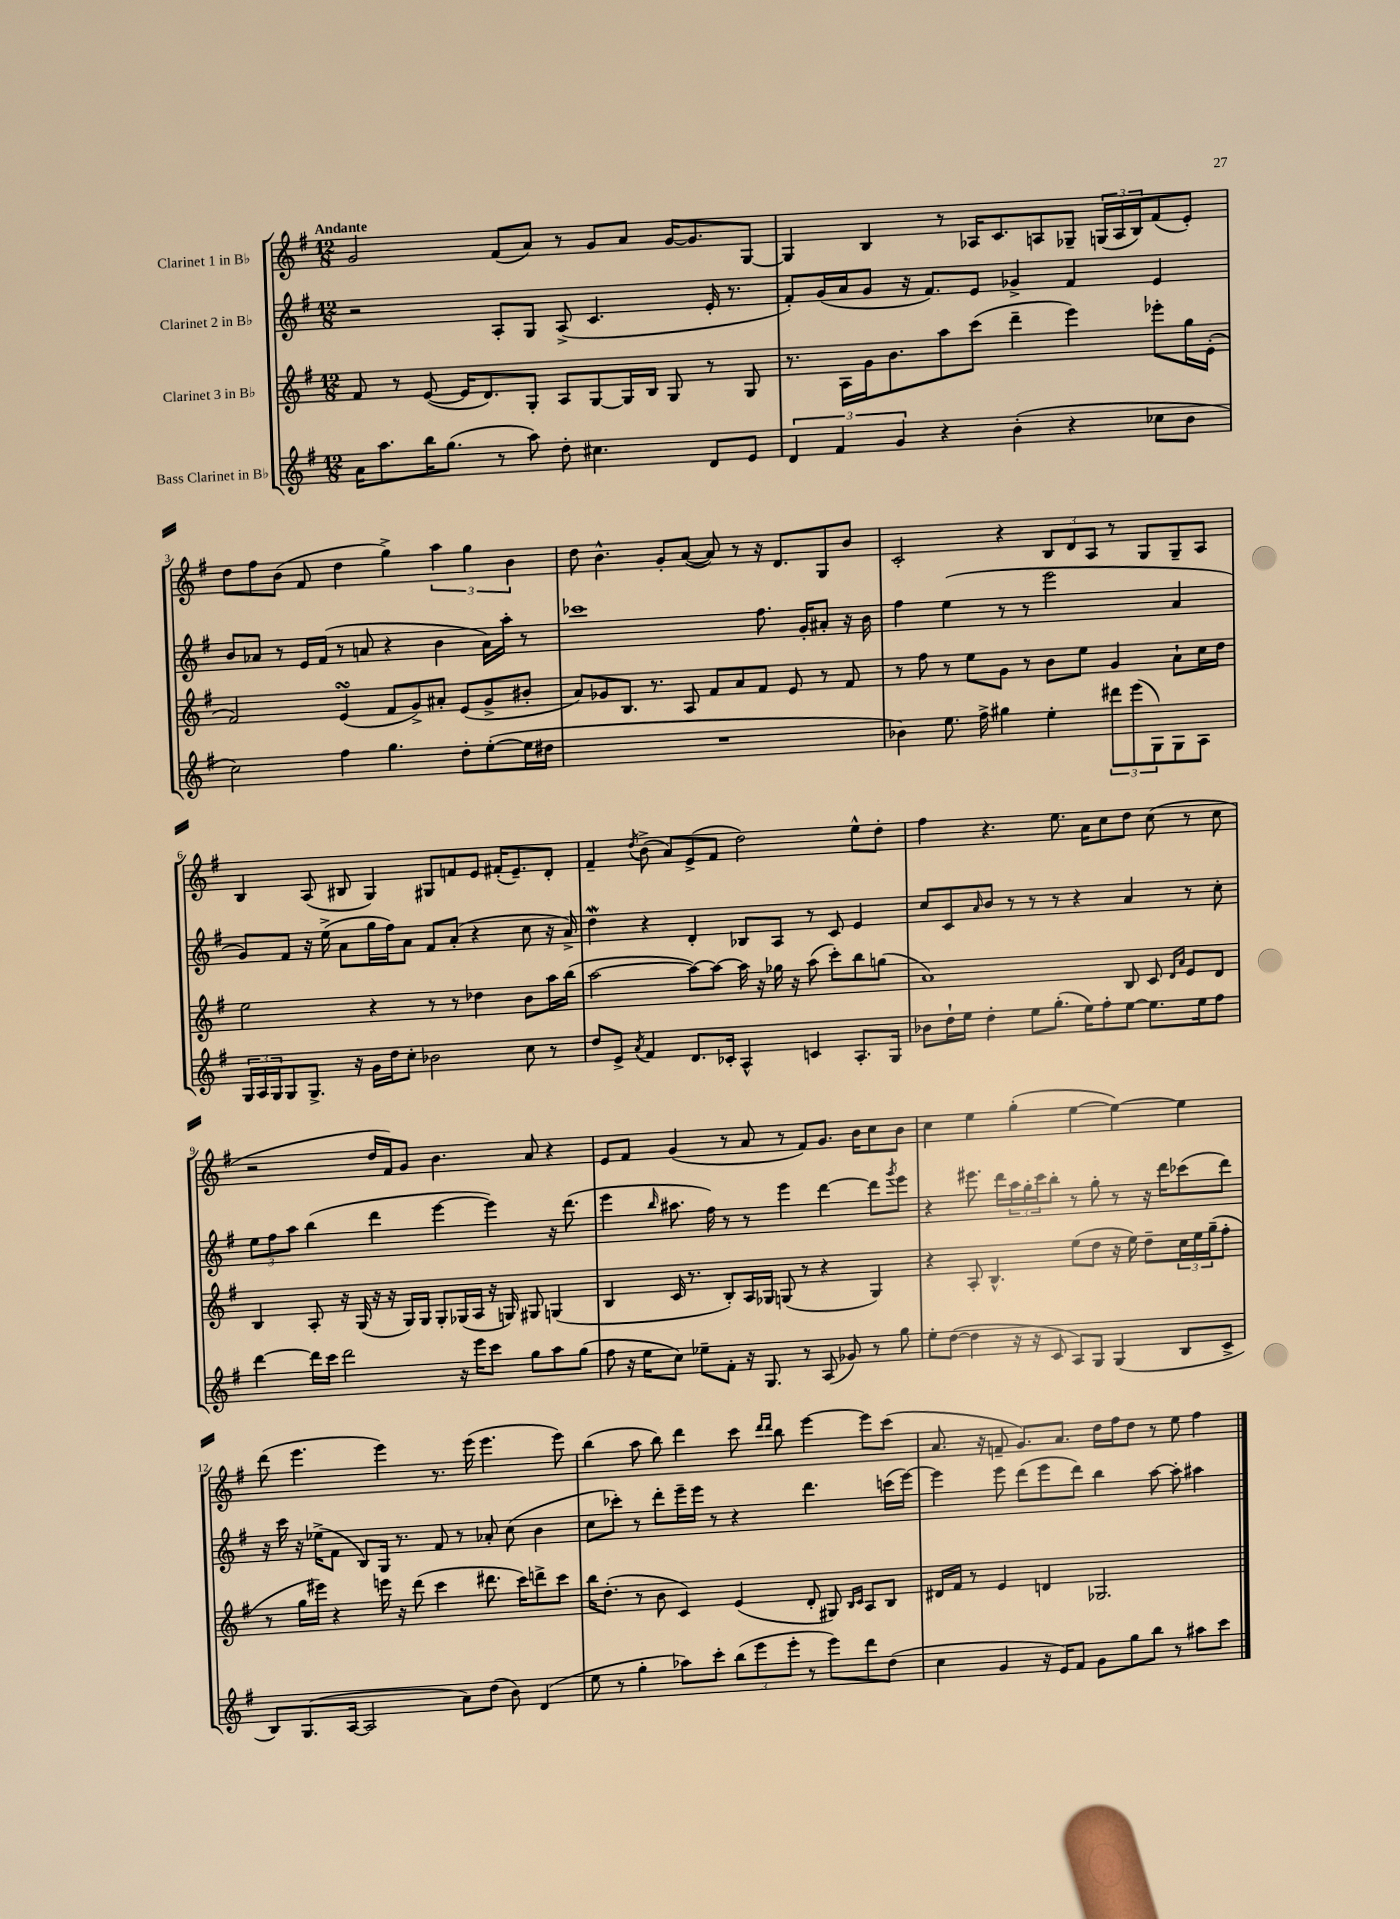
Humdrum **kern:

**kern	**kern	**kern	**kern
*part4	*part3	*part2	*part1
*staff4	*staff3	*staff2	*staff1
*I"Bass Clarinet in B♭	*I"Clarinet 3 in B♭	*I"Clarinet 2 in B♭	*I"Clarinet 1 in B♭
*clefG2	*clefG2	*clefG2	*clefG2
*k[f#]	*k[f#]	*k[f#]	*k[f#]
*M12/8	*M12/8	*M12/8	*M12/8
=1	=1	=1	=1
!	!	!	!LO:TX:a:B:t=Andante
16a\KL	8f#/	2r	2g/
8.aa\	.	.	.
.	8r	.	.
16bb\K	([8e/	.	.
(8.gg\J	.	.	.
.	16e/KL]	.	.
.	8.d/)	.	.
8r	.	8A'/L	(8f#/L
8aa\)	8G'/J	8G/J	8a/J)
8dd'\	8A/L	(8A^/	8r
4.cc#X\	[8G/	4.c/	8g/L
.	16G/L]	.	8a/J
.	16B/JJ	.	.
.	8G/	.	[16g/KL
.	.	.	8.g/]
8d/L	8r	16e'/	.
.	.	8.r	.
8e/J	8G/	.	[8G/J
=2	=2	=2	=2
6d/	8.r	8f#'/L)	4G/]
.	.	(16g/L	.
6f#/	.	.	.
.	16A\LL	16a/J	.
.	16g\J	8g/J	4B/
.	8.b\	.	.
6g/	.	.	.
.	.	16r	.
.	.	8.f#/L)	.
4r	8aa\	.	8r
.	(8ccc\J	8e/J	16A-X/KL
.	.	.	8.c/
(4b'\	4ddd~\	4g-X^/	.
.	.	.	8An/
4r	4eee\)	4f#/	8G-X~/J
.	.	.	(24Gn/LL
.	.	.	24A/
.	.	.	24B/J)
8cc-X\L	8eee-X'\L	4e/	(8f#/
8b\J	16gg\L	.	8e'/J)
.	(16e'\JJ	.	.
!!LO:LB:g=z
=3	=3	=3	=3
2cc\)	2f#/)	8b/L	8dd\L
.	.	8a-X/J	8ff#\
.	.	8r	(8b\J
.	.	16e/LL	8f#/
.	.	(16f#/JJ	.
4ff#\	(4esSSS/	8r	4dd\
.	.	8an/	.
4.gg\	8f#/L	4r	4gg^\)
.	8g^/)	.	.
.	8a#X'/J	4b\	6aa\
8dd'\L	(8e/L	.	.
.	.	.	6gg\
([8ee'\	8g^/	16a\LL)	.
.	.	16aa'\JJ	.
.	.	.	6b\
16ee\L]	8b#X'/J	8r	.
16dd#X\JJ	.	.	.
=4	=4	=4	=4
1.r	8a/L)	1ccc-X	8dd\
.	8g-X/	.	4.b^^\
.	8.B/J	.	.
.	8.r	.	.
.	.	.	8g'/L
.	8A/	.	([8a/J
.	8f#/L	.	8a/])
.	8a/	.	8r
.	8f#/J	8.ff#\	16r
.	.	.	8.d/L
.	8e/	.	.
.	.	16g'/KL	.
.	8r	8a#X'/J	8G/
.	8f#/	16r	8b/J
.	.	16b\	.
=5	=5	=5	=5
4b-X\)	8r	4ff#\	2c'/
.	8ff#\	.	.
8.ee\	8r	(4ee\	.
.	8ee\L	.	.
16ff#^\	.	.	.
4gg#X\	8g\J	8r	4r
.	8r	8r	.
4ee'\	8b\L	2eee\	12B/L
.	.	.	12d/
.	8ee\J	.	.
.	.	.	12A/J
12ddd#X\L	4g/	.	8r
(12eee\	.	.	.
.	.	.	8G/L
12G\)	.	.	.
8G\	8a`\L	4a/	8G~/
8A\J	16cc\L	.	8A/J
.	16dd\JJ	.	.
!!LO:LB:g=z
=6	=6	=6	=6
24G/LL	2ee\	8g/L)	4B/
24A/	.	.	.
24G/J	.	.	.
8G/	.	8f#/J	.
8.G^/J	.	16r	(8A/
.	.	(16ee^\	.
.	.	8a\L	8B#X/
16r	.	.	.
16g\LL	4r	16gg\L	4G/)
16dd\J	.	16ff#\J)	.
8cc'\J	.	8a\J	.
2b-X\	8r	8f#/L	8G#X/L
.	8r	(8a'/J	8fn/
.	4dd-X\	4r	8e/J
.	.	.	(16f#X'/KL
.	.	.	8.e~/)
8cc\	8b\L	8cc\	.
8r	16aa\L	16r	8d'/J
.	(16bb\JJ	16a^/)	.
=7	=7	=7	=7
8dd/L	[2aa\	4ddW\	4f#~/
8e^/J	.	.	.
8qa/	.	.	8qdd/
4f#/	.	4r	(8b^\
.	.	.	8a/L)
8.d/L	8aa\L_)	4d'/	(8e^/
.	8aa\J_	.	8f#/J
16c-X'/Jk	.	.	.
4A^^/	16aa\]	8B-X/L	2dd\)
.	16r	.	.
.	16gg-X\	8A/J	.
.	16r	.	.
4cn/	(8aa\	8r	.
.	8ccc'\L)	8c/	.
8.A'/L	8bb\	4e/	8ee^^\L
.	(8ggn\J	.	8dd'\J
16G/Jk	.	.	.
=8	=8	=8	=8
8b-X\L	1a)	8cc/L	4ff#\
16dd`\L	.	8c/	.
16ee\JJ	.	.	.
.	.	16qqa/	.
4dd'\	.	8b/J	4.r
.	.	8r	.
8ee\L	.	8r	.
(8.gg'\J	.	8r	8.ee\
.	.	4r	.
16ee\KL)	.	.	16a\KL
8ff#'\	.	.	8cc\
[8ee\J	8B/	4a/	8dd\J
8.ee\L]	8c/	.	(8cc\
.	16qqd/LL	.	.
.	16qqa/JJ	.	.
.	8e/L	8r	8r
16ee\k	.	.	.
8ff#\J	8d/J	8cc'\	8cc\
!!LO:LB:g=z
=9	=9	=9	=9
[4ddd\	4B/	12ee\L	2r
.	.	12ff#\	.
.	.	12aa\J	.
16ddd\LL]	8A'/	(4bb\	.
16ccc\JJ	.	.	.
2ddd\	16r	.	.
.	(16G/	.	.
.	16r	4ddd\	16dd/LL
.	16r	.	16f#/J)
.	16G/LL)	.	8g/J
.	16G/JJ	.	.
.	8G'/L	[4eee\	4.b\
16r	(16G-X/L	.	.
16eee\KL	16A/JJ	.	.
8ccc\J	16r	4eee\])	.
.	16Gn/)	.	.
8gg\L	8G#X/	.	8a/
8aa\	(4Gn/	16r	4r
.	.	(8.ddd\	.
(8gg\J	.	.	.
=10	=10	=10	=10
8ff#\	4B/	4eee\	8e/L
16r	.	.	8f#/J
16ee\KL	.	.	.
.	.	16qqbb/	.
8cc\J)	16c/	8.aa#X\	(4g/
.	8.r	.	.
8ee-X~\L	.	.	.
.	.	16ff#\)	.
8f#'\J	8B'/L)	8r	8r
16r	16A/L	8r	8a/
8.G/	16G-X/JJ	.	.
.	(8Gn/	4eee\	8r
8r	8r	.	8f#/L)
(8A/	4r	[4ddd\	8.g/J
8g-X/)	.	.	.
.	.	.	16b\KL
8r	4G/)	8ddd\L]	8cc\
.	.	8qggg/	.
8gg\	.	8eee\J	8b\J
=11	=11	=11	=11
8ee'\L	4r	4r	4cc\
([8dd\J	.	.	.
4dd\]	8A'/	8.eee#X\	4ee\
.	4.B^^/	.	.
.	.	16ddd\LL	.
16r	.	24aa\	(4gg'\
.	.	24gg'\	.
16r	.	.	.
.	.	24ccc\J	.
8c/	.	8bb'\J	.
8A/L)	(8ee\L	8r	[4ee\
8G/J	8dd\J	8gg'\	.
(4G/	16r	8r	4ee\_)
.	16ee\)	.	.
.	8dd~\L	16r	.
.	.	16ddd\KL	.
8B/L	24cc\L	(8ccc-X\	4ee\]
.	24ee\	.	.
.	(24gg~\J	.	.
8c^/J	8ff#'\J	8ddd\J)	.
!!LO:LB:g=z
=12	=12	=12	=12
8B/L)	8r	16r	(8ddd\
.	.	16ccc\	.
(8.G/	16gg\LL	16r	4.eee\
.	16eee#X\JJ)	(16ee-X^\KL	.
.	4r	8f#\J	.
[16A/Jk	.	.	.
2A/]	.	8B/L)	.
.	16eeen\	16G/Jk	4eee\)
.	16r	8.r	.
.	(8ddd\	.	.
.	4ccc\	8f#/	8.r
8a\L)	.	8r	.
.	.	.	(16eee\
(8dd\J	8.ddd#X\	8a-X'/	4.eee\
8b\)	.	(8cc\	.
.	16ccc\KL)	.	.
(4d/	8dddn^\	4b\	.
.	8ccc\J	.	8eee\)
=13	=13	=13	=13
8ee\	16bb\KL	8cc\L	(4bb\
.	(8.dd'\J	.	.
8r	.	8ccc-X'\J)	.
4gg'\	8r	8r	8aa\
.	8b\	8ddd'\L	8bb\)
8aa-X\L)	4c/)	16eee~\L	4ddd\
.	.	16eee\JJ	.
8ccc'\J	.	8r	.
(12bb\L	(4e/	4r	8ccc\
12eee\	.	.	.
.	.	.	16qqddd/LL
.	.	.	16qqddd/JJ
.	.	.	8bb\
12eee'\J	.	.	.
8r	8d'/	4.ddd\	[4eee\
8eee\L)	8G#X/)	.	.
.	16qqB/LL	.	.
.	16qqc/JJ	.	.
8ddd\	8A/L	.	8eee\L]
(8dd\J	8B/J	(16cccn\LL	(8ccc\J
.	.	[16eee\JJ)	.
=14	=14	=14	=14
4cc\	16d#X/LL	4eee\]	8.a/
.	16f#/JJ	.	.
.	8r	.	.
.	.	.	16r
4g/	4e/	8eee\	8fn~/
.	.	(8ddd\L	8.g/L)
16r	4dn/	8eee\	.
16e/KL)	.	.	8.a/J
8f#/J	.	8ddd\J)	.
8g\L	2.G-X/	4bb\	16dd\LL
.	.	.	16ff#\J
8gg\	.	.	8dd\J
8bb\J	.	[8aa\	8r
8r	.	8aa'\]	8ee\
8aa#X\L	.	4aa#X\	4ff#\
8ccc\J	.	.	.
==	==	==	==
*-	*-	*-	*-
